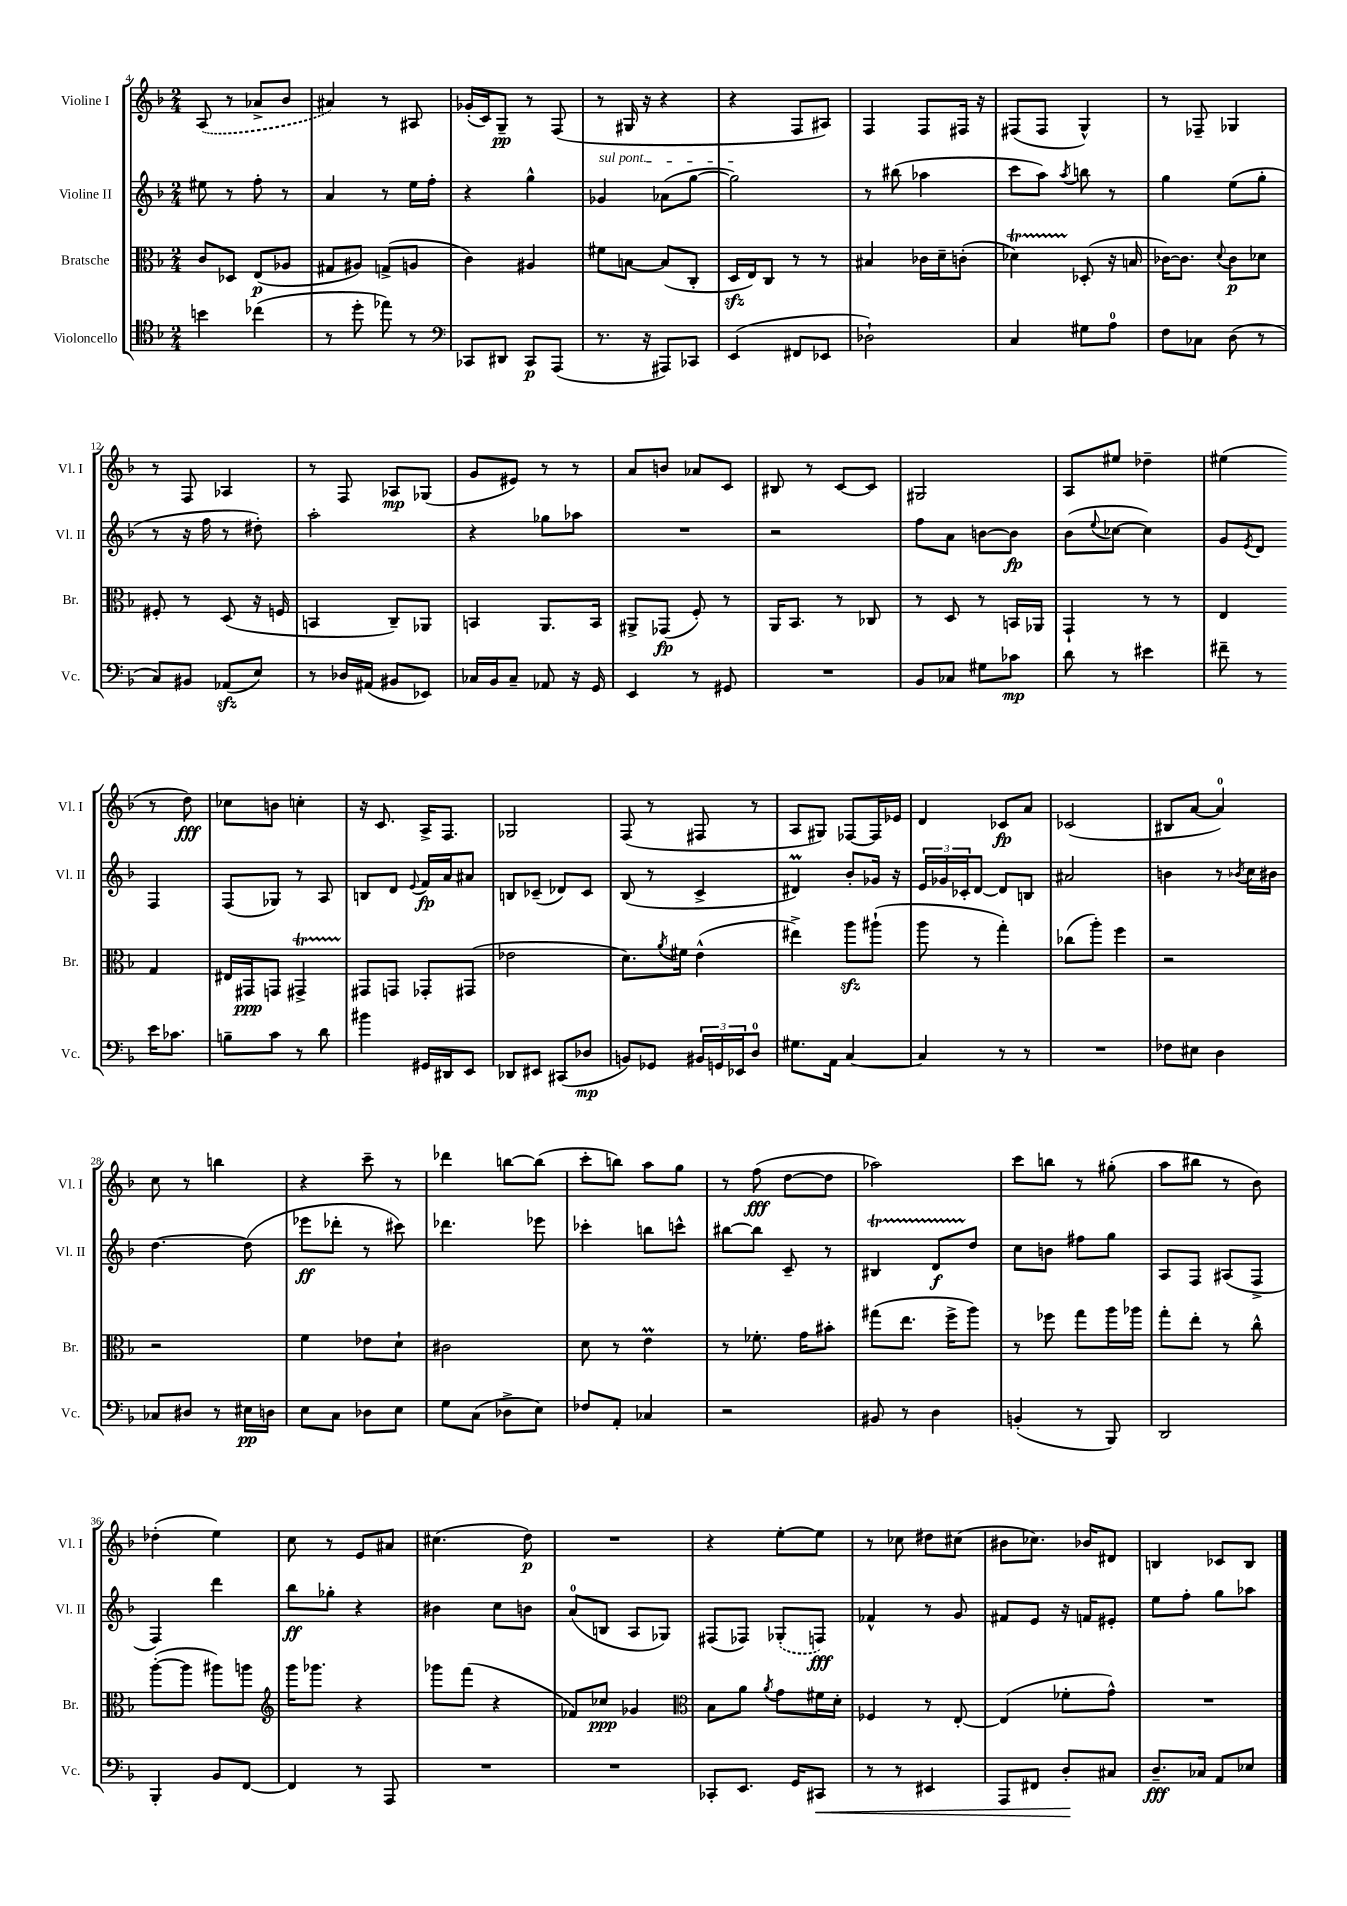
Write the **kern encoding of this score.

**kern	**dynam	**kern	**dynam	**kern	**dynam	**kern	**dynam
*part4	*part4	*part3	*part3	*part2	*part2	*part1	*part1
*staff4	*staff4	*staff3	*staff3	*staff2	*staff2	*staff1	*staff1
*I"Violoncello	*	*I"Bratsche	*	*I"Violine II	*	*I"Violine I	*
*I'Vc.	*	*I'Br.	*	*I'Vl. II	*	*I'Vl. I	*
*clefC4	*	*clefC3	*	*clefG2	*	*clefG2	*
*k[b-]	*	*k[b-]	*	*k[b-]	*	*k[b-]	*
*M2/4	*	*M2/4	*	*M2/4	*	*M2/4	*
=4	=4	=4	=4	=4	=4	=4	=4
4bn\	.	8c/L	.	8ee#X\	.	(8A/	.
.	.	8D-X/J	.	8r	.	8r	.
(4cc-X\	.	(8E/L	p	8ff'\	.	8a-X^/L	.
.	.	8A-X/J	.	8r	.	8b-/J	.
=5	=5	=5	=5	=5	=5	=5	=5
8r	.	8G#X/L	.	4a/	.	4a#X/)	.
8dd'\	.	8A#X/J)	.	.	.	.	.
8ee-X\)	.	(8Gn^/L	.	8r	.	8r	.
8r	.	8An/J	.	16ee\LL	.	8A#X/	.
.	.	.	.	16ff'\JJ	.	.	.
=6	=6	=6	=6	=6	=6	=6	=6
*clefF4	*	*	*	*	*	*	*
8CC-X/L	.	4c\)	.	4r	.	(16g-X'/LL	.
.	.	.	.	.	.	16c/J)	.
8DD#X/J	.	.	.	.	.	8G~/J	pp
8CC-/L	p	4A#X/	.	4gg^^\	.	8r	.
(8AAA/J	.	.	.	.	.	(8F/	.
=7	=7	=7	=7	=7	=7	=7	=7
!	!	!	!	!LO:TX:a:i:t=sul pont.	!	!	!
8.r	.	8f#X\L	.	4g-X/	.	8r	.
.	.	[8Bn\J	.	.	.	16G#X/	.
16r	.	.	.	.	.	16r	.
8AAA#X/L)	.	(8B/L]	.	(8a-X\L	.	4r	.
8CC-X/J	.	8C'/J	.	[8gg\J	.	.	.
=8	=8	=8	=8	=8	=8	=8	=8
(4EE/	.	16Dzz/LL	.	2gg\])	.	4r	.
.	.	16E/J)	.	.	.	.	.
.	.	8C/J	.	.	.	.	.
8FF#X/L	.	8r	.	.	.	8F/L	.
8EE-X/J	.	8r	.	.	.	8A#X/J)	.
=9	=9	=9	=9	=9	=9	=9	=9
2D-X`\)	.	4B#X/	.	8r	.	4F/	.
.	.	.	.	(8bb#X\	.	.	.
.	.	16c-X\LL	.	4aa-X\	.	8F/L	.
.	.	16d~\J	.	.	.	.	.
.	.	(8cn'\J	.	.	.	16F#X/Jk	.
.	.	.	.	.	.	16r	.
=10	=10	=10	=10	=10	=10	=10	=10
4C/	.	4d-XT\)	.	8ccc\L	.	(8F#X/L	.
.	.	.	.	8aa\J)	.	8F#/J	.
.	.	.	.	8qaa/	.	.	.
8G#X\L	.	(8D-X'/	.	8bbn\	.	4G^^/)	.
8A\J	.	16r	.	8r	.	.	.
.	.	16Bn/	.	.	.	.	.
=11	=11	=11	=11	=11	=11	=11	=11
8F\L	.	[16c-X\KL)	.	4gg\	.	8r	.
.	.	8.c-\J]	.	.	.	.	.
8C-X\J	.	.	.	.	.	8F-X~/	.
.	.	8qqd/	.	.	.	.	.
(8D\	.	8c-\L	p	(8ee\L	.	4G-X/	.
8r	.	8d-X\J	.	8gg'\J	.	.	.
!!LO:LB:g=z
=12	=12	=12	=12	=12	=12	=12	=12
8C/L)	.	8F#X'/	.	8r	.	8r	.
8BB#X/J	.	8r	.	16r	.	8F/	.
.	.	.	.	16ff\	.	.	.
(8AA-Xzz/L	.	(8D/	.	8r	.	4A-X/	.
8E/J)	.	16r	.	8dd#X'\)	.	.	.
.	.	16Fn/	.	.	.	.	.
=13	=13	=13	=13	=13	=13	=13	=13
8r	.	4BBn/	.	2aa'\	.	8r	.
16D-X/LL	.	.	.	.	.	8F/	.
(16AA#X/JJ	.	.	.	.	.	.	.
8BB#X/L	.	8C~/L)	.	.	.	8A-X/L	mp
8EE-X/J)	.	8AA-X/J	.	.	.	(8G-X/J	.
=14	=14	=14	=14	=14	=14	=14	=14
16C-X/LL	.	4BBn/	.	4r	.	8g/L	.
16BB-/J	.	.	.	.	.	.	.
8C-~/J	.	.	.	.	.	8e#X/J)	.
8AA-X/	.	8.AA/L	.	8gg-X\L	.	8r	.
16r	.	.	.	8aa-X\J	.	8r	.
16GG/	.	16BB/Jk	.	.	.	.	.
=15	=15	=15	=15	=15	=15	=15	=15
4EE/	.	8AA#X^/L	.	2r	.	8a/L	.
.	.	(8GG-X/J	fp	.	.	8bn/J	.
8r	.	8F'/)	.	.	.	8a-X/L	.
8GG#X/	.	8r	.	.	.	8c/J	.
=16	=16	=16	=16	=16	=16	=16	=16
2r	.	16AA/KL	.	2r	.	8B#X/	.
.	.	8.BB-/J	.	.	.	.	.
.	.	.	.	.	.	8r	.
.	.	8r	.	.	.	[8c/L	.
.	.	8C-X/	.	.	.	8c/J]	.
=17	=17	=17	=17	=17	=17	=17	=17
8BB-/L	.	8r	.	8ff\L	.	2G#X/	.
8C-X/J	.	8D/	.	8a\J	.	.	.
8G#X\L	.	8r	.	[8bn\L	.	.	.
8c-X\J	mp	16BBn/LL	.	8b\J]	fp	.	.
.	.	16AA-X/JJ	.	.	.	.	.
=18	=18	=18	=18	=18	=18	=18	=18
8d\	.	4GG`/	.	(8b-\L	.	8A/L	.
.	.	.	.	8qqee/	.	.	.
8r	.	.	.	[8cc-X\J	.	8ee#X/J	.
4e#X\	.	8r	.	4cc-\])	.	4dd-X~\	.
.	.	8r	.	.	.	.	.
=19	=19	=19	=19	=19	=19	=19	=19
8f#X~\	.	4E/	.	8g/L	.	(4ee#X\	.
.	.	.	.	8qe/	.	.	.
8r	.	.	.	8d/J	.	.	.
16e\KL	.	4G/	.	4F/	.	8r	.
8.c-X\J	.	.	.	.	.	.	.
.	.	.	.	.	.	8dd\)	fff
!!LO:LB:g=z
=20	=20	=20	=20	=20	=20	=20	=20
8Bn~\L	.	16E#X/LL	.	(8F/L	.	8cc-X\L	.
.	.	16GG#X/J	ppp	.	.	.	.
8c\J	.	8GGn/J	.	8G-X/J)	.	8bn\J	.
8r	.	4GG#Xt^/	.	8r	.	4ccn'\	.
8d\	.	.	.	8A/	.	.	.
=21	=21	=21	=21	=21	=21	=21	=21
4b#X\	.	8GG#X/L	.	8Bn/L	.	16r	.
.	.	.	.	.	.	8.c/	.
.	.	8GGn/J	.	8d/J	.	.	.
.	.	.	.	8qqe/	.	.	.
16GG#X/LL	.	8GG-X'/L	.	16f/LL	fp	16A^/KL	.
16DD#X/J	.	.	.	16a/J	.	8.F/J	.
8EE/J	.	(8GG#X/J	.	8a#X/J	.	.	.
=22	=22	=22	=22	=22	=22	=22	=22
8DD-X/L	.	2e-X\	.	8Bn/L	.	2G-X/	.
8EE#X/J	.	.	.	(8c-X~/J	.	.	.
(8CC#X/L	.	.	.	8d-X/L)	.	.	.
8D-X/J	mp	.	.	8c-/J	.	.	.
=23	=23	=23	=23	=23	=23	=23	=23
8BBn/L)	.	8.d\L)	.	(8B-/	.	(8F/	.
8GG-X/J	.	.	.	8r	.	8r	.
.	.	8qa/	.	.	.	.	.
.	.	16f#X\Jk	.	.	.	.	.
24BB#X/LL	.	(4e^^\	.	4c^/	.	8F#X/	.
24GGn/	.	.	.	.	.	.	.
24EE-X/J	.	.	.	.	.	.	.
8D/J	.	.	.	.	.	8r	.
=24	=24	=24	=24	=24	=24	=24	=24
8.G#X\L	.	4ee#X^\)	.	4d#Xm/)	.	8A/L	.
.	.	.	.	.	.	8G#X/J)	.
16AA\Jk	.	.	.	.	.	.	.
[4C/	.	8aazz\L	.	8b-'/L	.	[8F-X/L	.
.	.	(8aa#X`\J	.	16g-X/Jk	.	16F-/L]	.
.	.	.	.	16r	.	16e-X/JJ	.
=25	=25	=25	=25	=25	=25	=25	=25
4C/]	.	8aa\	.	24e/LL	.	4d/	.
.	.	.	.	24g-X/	.	.	.
.	.	.	.	24c-X'/J	.	.	.
.	.	8r	.	[8d/J	.	.	.
8r	.	4gg'\)	.	8d/L]	.	8c-X/L	fp
8r	.	.	.	8Bn/J	.	8a/J	.
=26	=26	=26	=26	=26	=26	=26	=26
2r	.	(8cc-X\L	.	2a#X/	.	(2c-X/	.
.	.	8aa'\J)	.	.	.	.	.
.	.	4ff\	.	.	.	.	.
=27	=27	=27	=27	=27	=27	=27	=27
8F-X\L	.	2r	.	4bn\	.	8B#X/L	.
8E#X\J	.	.	.	.	.	[8a/J	.
4D\	.	.	.	8r	.	4a/])	.
.	.	.	.	8qb-X/	.	.	.
.	.	.	.	16cc\LL	.	.	.
.	.	.	.	16b#X\JJ	.	.	.
!!LO:LB:g=z
=28	=28	=28	=28	=28	=28	=28	=28
8C-X/L	.	2r	.	[4.dd\	.	8cc\	.
8D#X/J	.	.	.	.	.	8r	.
8r	.	.	.	.	.	4bbn\	.
16E#X\LL	pp	.	.	(8dd\]	.	.	.
16Dn\JJ	.	.	.	.	.	.	.
=29	=29	=29	=29	=29	=29	=29	=29
8E\L	.	4f\	.	8eee-X\L	ff	4r	.
8C\J	.	.	.	8ddd-X'\J	.	.	.
8D-X\L	.	8e-X\L	.	8r	.	8ccc~\	.
8E\J	.	8d`\J	.	8ccc#X\)	.	8r	.
=30	=30	=30	=30	=30	=30	=30	=30
8G\L	.	2c#X\	.	4.ddd-X\	.	4ddd-X\	.
(8C\J	.	.	.	.	.	.	.
8D-X^\L	.	.	.	.	.	[8bbn\L	.
8E\J)	.	.	.	8eee-X\	.	(8bb\J]	.
=31	=31	=31	=31	=31	=31	=31	=31
8F-X/L	.	8d\	.	4ccc-X'\	.	8ccc'\L	.
8AA'/J	.	8r	.	.	.	8bbn\J)	.
4C-X/	.	4em\	.	8bbn\L	.	8aa\L	.
.	.	.	.	8cccn^^\J	.	8gg\J	.
=32	=32	=32	=32	=32	=32	=32	=32
2r	.	8r	.	[8bb#X\L	.	8r	.
.	.	8.f-X'\	.	8bb#\J]	.	(8ff\	fff
.	.	.	.	8c~/	.	[8dd\L	.
.	.	16g\KL	.	.	.	.	.
.	.	8b#X'\J	.	8r	.	8dd\J]	.
=33	=33	=33	=33	=33	=33	=33	=33
8BB#X/	.	(8gg#X\L	.	4B#Xt/	.	2aa-X\)	.
8r	.	8.ee\J	.	.	.	.	.
4D\	.	.	.	8dTTT/L	f	.	.
.	.	16ff^\KL	.	.	.	.	.
.	.	8aa\J)	.	8dd/J	.	.	.
=34	=34	=34	=34	=34	=34	=34	=34
(4BBn'/	.	8r	.	8cc\L	.	8ccc\L	.
.	.	8ff-X\	.	8bn\J	.	8bbn\J	.
8r	.	8gg\L	.	8ff#X\L	.	8r	.
8BBB-/)	.	16aa\L	.	8gg\J	.	(8gg#X'\	.
.	.	16aa-X\JJ	.	.	.	.	.
=35	=35	=35	=35	=35	=35	=35	=35
2DD/	.	8gg'\L	.	8A/L	.	8aa\L	.
.	.	8ee'\J	.	8F/J	.	8bb#X\J	.
.	.	8r	.	(8A#X/L	.	8r	.
.	.	8cc^^\	.	8F^/J	.	8b-\)	.
!!LO:LB:g=z
=36	=36	=36	=36	=36	=36	=36	=36
4BBB-'/	.	([8aa'\L	.	4F/)	.	(4dd-X'\	.
.	.	8aa\J]	.	.	.	.	.
8BB-/L	.	8aa#X\L)	.	4ddd\	.	4ee\)	.
[8FF/J	.	8aan\J	.	.	.	.	.
=37	=37	=37	=37	=37	=37	=37	=37
*	*	*clefG2	*	*	*	*	*
4FF/]	.	16ggg\KL	.	8bb-\L	ff	8cc\	.
.	.	8.ggg-X\J	.	.	.	.	.
.	.	.	.	8gg-X'\J	.	8r	.
8r	.	4r	.	4r	.	8e/L	.
8AAA/	.	.	.	.	.	8a#X/J	.
=38	=38	=38	=38	=38	=38	=38	=38
2r	.	8ggg-X\L	.	4b#X\	.	(4.cc#X\	.
.	.	(8fff\J	.	.	.	.	.
.	.	4r	.	8cc\L	.	.	.
.	.	.	.	8bn\J	.	8dd\)	p
=39	=39	=39	=39	=39	=39	=39	=39
2r	.	8f-X/L)	.	(8a/L	.	2r	.
.	.	8cc-X/J	ppp	8Bn/J	.	.	.
.	.	4g-X/	.	8A/L	.	.	.
.	.	.	.	8G-X/J)	.	.	.
=40	=40	=40	=40	=40	=40	=40	=40
*	*	*clefC3	*	*	*	*	*
8CC-X'/L	.	8B-\L	.	(8F#X/L	.	4r	.
8.EE/J	.	8a\J	.	8F-X/J)	.	.	.
.	.	8qa/	.	.	.	.	.
.	.	8g\L	.	(8G-X'/L	.	[8ee'\L	.
16GG/KL	.	.	.	.	.	.	.
!	!LO:HP:b	!	!	!	!	!	!
8CC#X/J	<	16f#X\L	.	8Fn/J)	fff	8ee\J]	.
.	.	16d'\JJ	.	.	.	.	.
=41	=41	=41	=41	=41	=41	=41	=41
8r	.	4F-X/	.	4f-X^^/	.	8r	.
8r	.	.	.	.	.	8cc-X\	.
4EE#X/	.	8r	.	8r	.	8dd#X\L	.
.	.	[8E'/	.	8g/	.	(8cc#X\J	.
=42	=42	=42	=42	=42	=42	=42	=42
8AAA/L	.	(4E/]	.	8f#X/L	.	8b#X\L	.
8FF#X/J	.	.	.	8e/J	.	8.cc-X\J)	.
8D'/L	.	8f-X'\L	.	16r	.	.	.
.	.	.	.	16fn/KL	.	16b-X/KL	.
8C#X/J	[	8g^^\J)	.	8e#X'/J	.	8d#X/J	.
=43	=43	=43	=43	=43	=43	=43	=43
8.D~/L	fff	2r	.	8ee\L	.	4Bn/	.
.	.	.	.	8ff'\J	.	.	.
16C-X/Jk	.	.	.	.	.	.	.
8AA/L	.	.	.	8gg\L	.	8c-X/L	.
8E-X/J	.	.	.	8aa-X\J	.	8B/J	.
==	==	==	==	==	==	==	==
*-	*-	*-	*-	*-	*-	*-	*-
